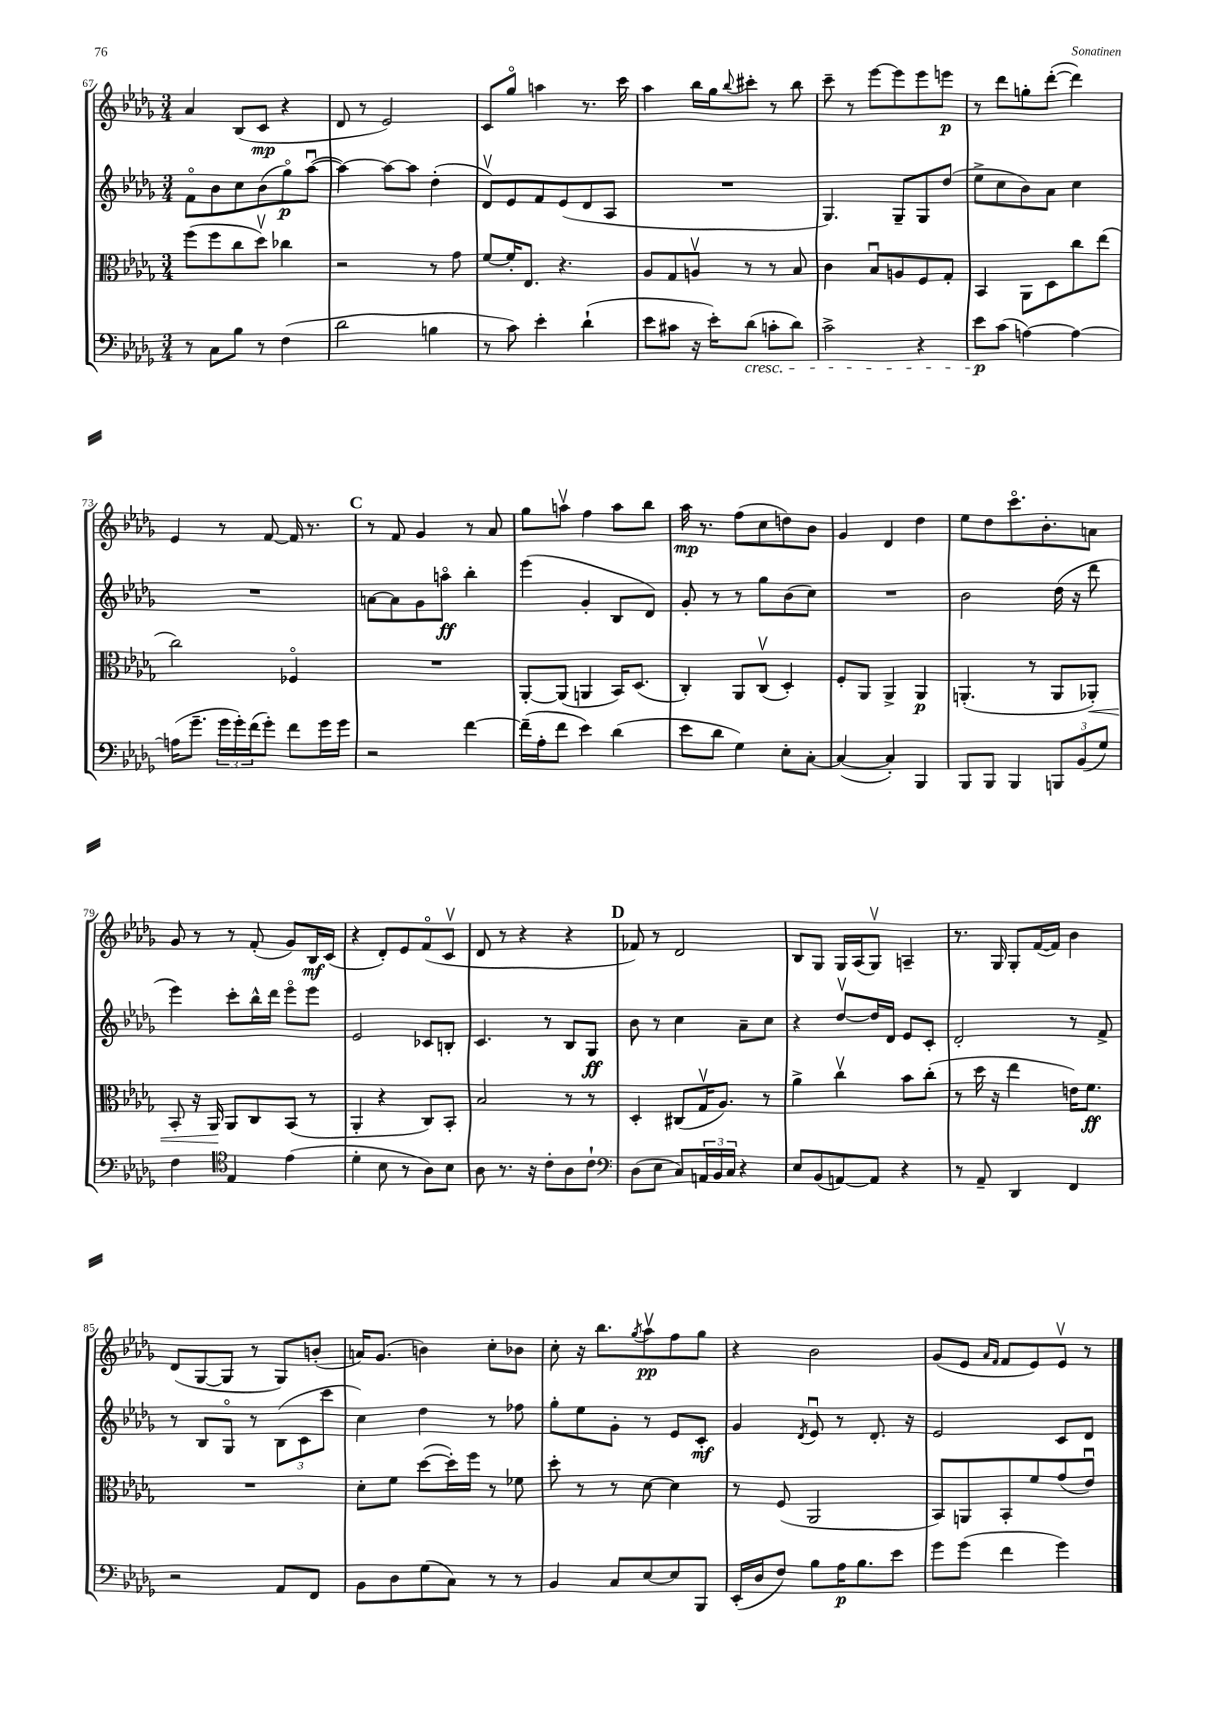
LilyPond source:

<<
\new StaffGroup <<
\new Staff = "s0" {
    \clef treble \key des \major \numericTimeSignature \time 3/4
    aes'4 bes8( c'8\mp r4 |
    des'8 r8 ees'2) |
    c'8 ges''8\flageolet a''4 r8. c'''16 |
    aes''4 bes''16 ges''16 \appoggiatura { bes''8 } cis'''8-. r8 bes''8 |
    c'''8-- r8 ees'''8~ ees'''8 ees'''8 e'''8\p |
    r8 des'''8 g''8-. des'''8~-.( des'''4) |
    ees'4 r8 f'8~ f'16 r8. |
    \mark \markup { \bold "C" } r8 f'8 ges'4 r8 aes'8 |
    ges''8 a''8\upbow f''4 a''8 bes''8 |
    aes''16\mp r8. f''8( c''8 d''8) bes'8 |
    ges'4 des'4 des''4 |
    ees''8 des''8 c'''8.\flageolet bes'8.-. a'8 |
    ges'8 r8 r8 f'8-.( ges'8) bes16\mf c'16( |
    r4 des'8-.) ees'8 f'8\flageolet( c'8\upbow |
    des'8 r8 r4 r4 |
    \mark \markup { \bold "D" } fes'8) r8 des'2 |
    bes8 ges8 ges16 aes16( ges8\upbow) a4-- |
    r8. ges16 ges8-. f'16~( f'16) bes'4 |
    des'8( ges8~ ges8 r8 ges8) b'8-.( |
    a'16) ges'8.( b'4) c''8-. bes'8 |
    c''8-. r16 bes''8. \acciaccatura { ges''8 } aes''8\upbow\pp f''8 ges''8 |
    r4 bes'2 |
    ges'8( ees'8 \grace { aes'16 f'16 } f'8 ees'8) ees'8\upbow r8 \bar "|." |
}
\new Staff = "s1" {
    \clef treble \key des \major \numericTimeSignature \time 3/4
    f'8\flageolet bes'8 c''8 bes'8( ges''8\flageolet\p) aes''8~\downbow( |
    aes''4~) aes''8~ aes''8 des''4-.( |
    des'8\upbow) ees'8 f'8 ees'8( des'8 aes8 |
    R2. |
    ges4.) ges8-- ges8 des''8( |
    ees''8-> c''8 bes'8) aes'8 c''4 |
    R2. |
    \mark \markup { \bold "C" } a'8~ a'8 ges'8 a''8\flageolet\ff bes''4-. |
    ees'''4( ges'4-. bes8 des'8) |
    ges'8-. r8 r8 ges''8 bes'8( c''8) |
    R2. |
    bes'2 des''16( r16 des'''8 |
    ees'''4) c'''8-. bes''16-^ des'''16 ees'''8\flageolet ees'''8 |
    ees'2 ces'8 b8-. |
    c'4. r8 bes8 ges8\ff |
    \mark \markup { \bold "D" } bes'8 r8 c''4 aes'8-- c''8 |
    r4 des''8~\upbow des''16 des'16 ees'8 c'8-. |
    des'2-. r8 f'8-> |
    r8 bes8 ges8\flageolet r8 \tuplet 3/2 { bes8( c'8 c'''8 } |
    c''4) des''4 r8 fes''8 |
    ges''8-. ees''8 ges'8-. r8 ees'8 c'8-.\mf |
    ges'4 \acciaccatura { des'8 } ees'8\downbow r8 des'8.-. r16 |
    ees'2 c'8 des'8 \bar "|." |
}
\new Staff = "s2" {
    \clef alto \key des \major \numericTimeSignature \time 3/4
    f''8( f''8 c''8 des''8\upbow) ces''4 |
    r2 r8 ges'8 |
    f'8~ f'16-. ees8. r4. |
    aes8 ges8 a8\upbow r8 r8 bes8 |
    c'4 bes8\downbow a8 f8 ges8-. |
    bes,4 aes,8 des8 c''8 ees''8( |
    c''2) fes4\flageolet |
    \mark \markup { \bold "C" } R2. |
    aes,8~-. aes,8( a,4 bes,16) des8.( |
    c4-.) aes,8 c8\upbow( des4-.) |
    f8-. aes,8 aes,4-> aes,4\p |
    a,4.-.( r8 a,8 aes,8-.\<) |
    bes,8-. r16 aes,16\! aes,8 c8 bes,8( r8 |
    aes,4-. r4 c8) bes,8-. |
    bes2 r8 r8 |
    \mark \markup { \bold "D" } des4-. cis8( ges16\upbow aes8.) r8 |
    aes'4-> c''4\upbow bes'8 c''8-.( |
    r8 des''16 r16 ees''4 e'16) f'8.\ff |
    R2. |
    des'8-. f'8 des''8~( des''16-.) f''16 r8 fes'8 |
    des''8-. r8 r8 des'8~ des'4 |
    r8 f8( aes,2 |
    bes,8) a,8 bes,8-. f'8 ges'8( ees'8\downbow) \bar "|." |
}
\new Staff = "s3" {
    \clef bass \key des \major \numericTimeSignature \time 3/4
    r8 c8 bes8 r8 f4( |
    des'2 b4 |
    r8 c'8) ees'4-. des'4-!( |
    ees'8 cis'8 r16 ees'16-.) des'8\cresc( c'8-. des'8) |
    c'2-> r4 |
    ees'8\p\! c'8( a4~) a4~ |
    a16( ges'8.-- \tuplet 3/2 { ges'16 ges'16-.) f'16( } ges'8-.) f'8 ges'16 ges'16 |
    \mark \markup { \bold "C" } r2 f'4~ |
    f'16--( aes16-. f'8 ees'4) des'4( |
    ees'8 des'8 ges4) ees8-. c8~-. |
    c4~( c4-.) bes,,4 |
    bes,,8 bes,,8 bes,,4 \tuplet 3/2 { b,,8 bes,8( ges8) } |
    f4 \clef tenor ees4 ees'4( |
    des'4-. bes8 r8 aes8) bes8 |
    aes8 r8. r16 c'8-. aes8 c'8-! |
    \mark \markup { \bold "D" } \clef bass des8( ees8 c8) \tuplet 3/2 { a,16 bes,16 c16 } r4 |
    ees8 bes,8( a,8~) a,8 r4 |
    r8 aes,8-- des,4 f,4 |
    r2 aes,8 f,8 |
    bes,8 des8 ges8( c8) r8 r8 |
    bes,4 c8 ees8~ ees8 bes,,8 |
    ees,16-.( des16 f8) bes8 aes16\p bes8. ees'8 |
    ges'8 ges'8( f'4 ges'4) \bar "|." |
}
>>
>>
\layout { \context { \Score currentBarNumber = #67 } }
